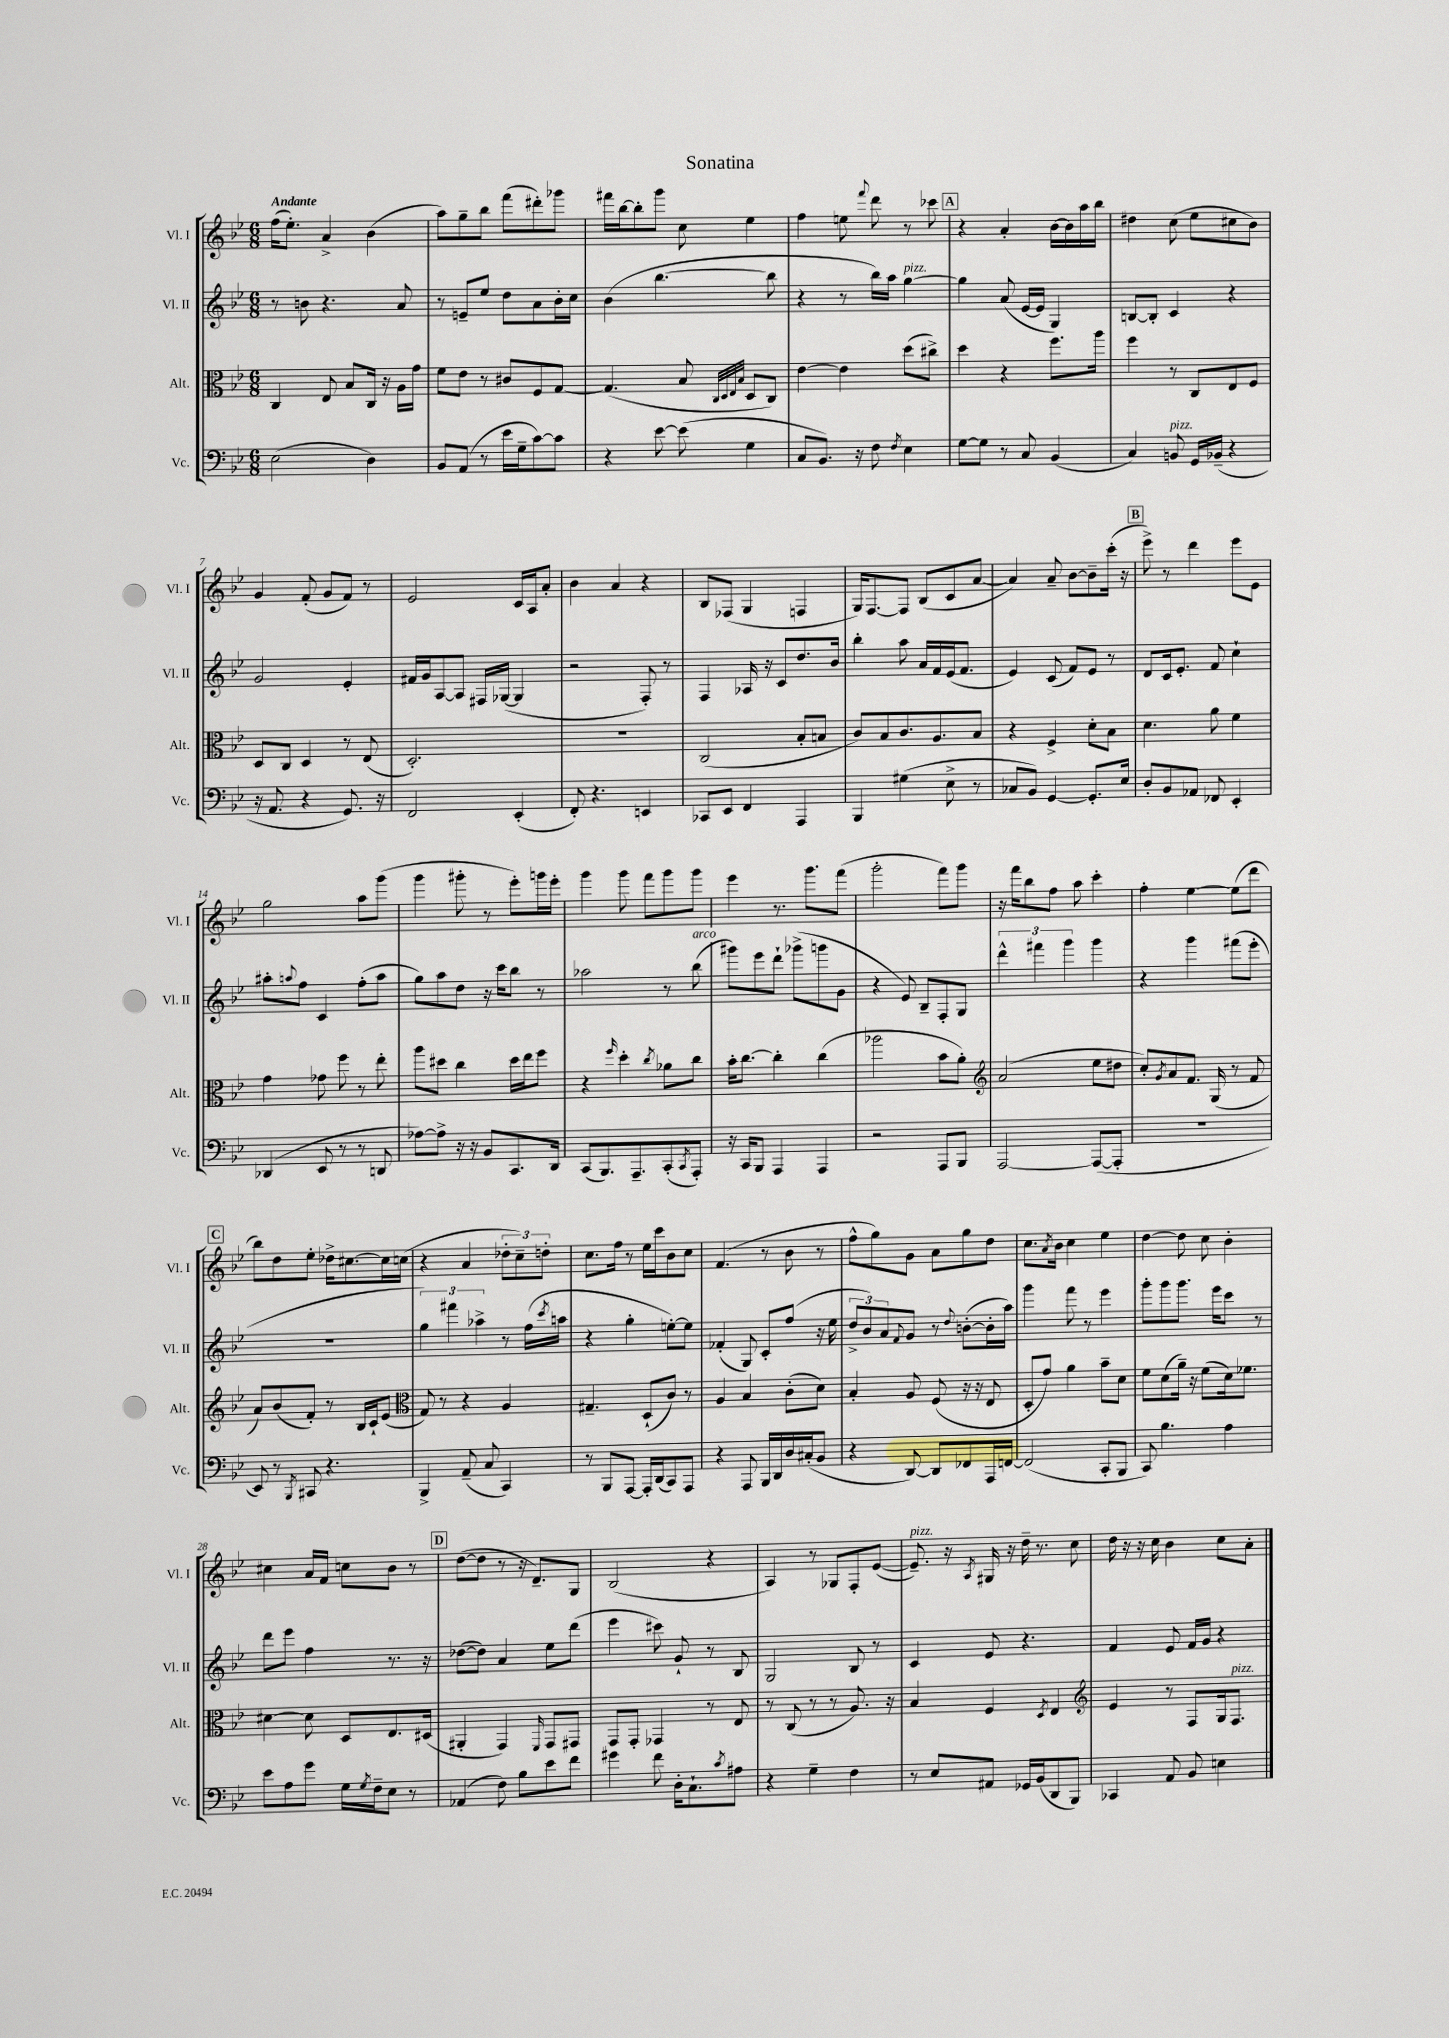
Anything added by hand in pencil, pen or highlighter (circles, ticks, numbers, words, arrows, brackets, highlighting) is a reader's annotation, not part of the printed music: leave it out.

**kern	**kern	**kern	**kern
*staff4	*staff3	*staff2	*staff1
*clefF4	*clefC3	*clefG2	*clefG2
*k[b-e-]	*k[b-e-]	*k[b-e-]	*k[b-e-]
*M6/8	*M6/8	*M6/8	*M6/8
(2E-\	4C/	8r	(16ff\LK
.	.	.	8.ee-'\J)
.	.	8b\	.
.	8E-/	4.r	4a^/
.	8B-/L	.	.
4D\)	16C/Jk	.	(4b-\
.	16r	.	.
.	16A\LL	8a/	.
.	16g\JJ	.	.
=	=	=	=
8BB-/L	8f\L	8r	8aa\L)
(8AA/J	8e-\J	8e~/L	8gg~\
8r	8r	8ee-/J	8bb-\J
16e-\LL	8c#/L	8dd\L	(8fff\L
16G~\J	.	.	.
[8c\)	8F/	8a\	8ddd#'\)
8c\]J	[8G/J	16b-'\L	8ggg-\J
.	.	16cc\JJ	.
=	=	=	=
4r	(4.G/]	(4b-\	16fff#\LL
.	.	.	[16bb-\J
.	.	.	8bb-'\]
[8e-\	.	[4.bb-\	8ggg\J
(8e-\]	8B-/	.	8cc\
.	32qqC/LLL	.	.
.	32qqD/	.	.
.	32qqE-/	.	.
.	32qqB-/JJJ	.	.
4G\	8D/L	.	4ee-\
.	8C/J)	8bb-\]	.
=	=	=	=
8C/L	[4e-\	4r	4ff\
8.BB-/J)	.	.	.
.	4e-\]	8r	8ee\
16r	.	.	.
.	.	.	8qqfff/
8F\	.	16bb-\LL)	8ddd\
.	.	16aa\JJ	.
8qF/	.	.	.
4E-\	(8dd\L	[4gg\	8r
.	8cc#^\J)	.	8ccc-\
=	=	=	=
[8G\L	4dd\	4gg\]	4r
8G\]J	.	.	.
8r	4r	(8a/	4a'/
8C/	.	[16e-/LL	.
.	.	16e-/]JJ	.
(4BB-/	8.ff\L	4G/)	[16b-\LL
.	.	.	16b-\]
.	.	.	16aa\
.	16aa\Jk	.	16bb-\JJ
=	=	=	=
4C/)	4ff\	[8B/L	4dd#\
.	.	8B'/]J	.
8BB/	8r	4c/	(8cc\
16GG/LL	8C/L	.	8ee-\L
(16BB-~/JJ	.	.	.
4r	8E-/	4r	8cc#\
.	8F/J	.	8b-\J)
=	=	=	=
16r	8D/L	2g/	4g/
8.AA/	.	.	.
.	8C/J	.	.
4r	4D/	.	(8f'/
.	.	.	8g/L
8.GG/)	8r	4e-'/	8f/J)
.	(8E-/	.	8r
16r	.	.	.
=	=	=	=
2FF/	2.D'/)	16f#/LL	2e-/
.	.	16g/J	.
.	.	[8A/	.
.	.	8A/]J	.
.	.	16F#/LL	.
.	.	([16G-/JJ	.
(4EE-'/	.	4G-/]	16c/LL
.	.	.	16A/J
.	.	.	8a'/J
=	=	=	=
8FF'/)	2.r	2r	4b-\
4.r	.	.	.
.	.	.	4a/
4EE/	.	8F'/)	4r
.	.	8r	.
=	=	=	=
8CC-/L	(2C/	4F/	8B-/L
8EE-/J	.	.	(8F-/J
4FF/	.	16A-/	4G/
.	.	16r	.
.	.	8c/L	.
4AAA/	8B-'/L	8.dd/	4F/
.	8B/J	.	.
.	.	16b-/Jk	.
=	=	=	=
4BBB-/	8c/L)	4bb-'\	16G/LK)
.	.	.	[8.F/
.	8B-/	.	.
(4G#\	8.c/	8aa\	8F/]J
.	.	16a/LL	(8B-/L
.	8.A/	16f/	.
8E-^\	.	(16e-/J	8c/
.	.	8.f/J	.
8r	8B-/J	.	[8a/J
=	=	=	=
8C-/L	4r	4e-/)	4a/])
8BB-/J)	.	.	.
[4GG/	4F^/	(8c/	8a~/
.	.	8f/L)	[8b-\L
8.GG'/]L	8d'\L	8e-/J	8b-~\]
.	8B-\J	8r	(16ccc'\Jk
16E-/Jk	.	.	16r
=	=	=	=
8D'/L	4.d\	8d/L	8eee-^\)
8BB-/	.	16c/k	8r
.	.	8.e-'/J	.
8AA-/J	.	.	4ddd\
8FF-/	8a\	8f/	.
4EE-'/	4f\	4cc`\	8eee-\L
.	.	.	8e-\J
=	=	=	=
(4DD-/	4g\	8aa#'\L	2gg\
.	.	8qqaa/	.
.	.	8ff\J	.
8EE-/	8g-\	4c/	.
8r	8ff\	.	.
8r	8r	(8ff'\L	8aa\L
8DD/	8ee-'\	8aa\J	(8ggg\J
=	=	=	=
[8A-\L)	8aa\L	8gg\L)	4ggg\
8A-^\]J	8dd#\J	8aa\	.
16r	4cc\	8dd\J	8ggg#'\
16r	.	.	.
8BB-/L	.	16r	8r
.	.	16ccc\LK	.
8.CC/	16dd#\LL	8bb-\J	8eee-'\L)
.	16ee-\J	.	.
.	8ff\J	8r	16ggg\L
16DD/Jk	.	.	16eee-'\JJ
=	=	=	=
(8CC/L	4r	2aa-\	4ggg\
8.BBB-/)	.	.	.
.	16qqff/	.	.
.	4dd'\	.	8ggg\
8.AAA~/	.	.	.
.	.	.	8fff\L
.	8qcc/	.	.
(8CC'/	8a-\L	8r	8ggg\
8qCC/	.	.	.
8AAA'/J)	8cc\J	(8bb-\	8ggg\J
=	=	=	=
16r	16b-'\LK	8ggg#\L)	4eee-\
16CC/LK	[8.cc\J	.	.
8BBB-/J	.	8eee-\	.
4AAA/	4cc'\]	8ddd`\J	8.r
.	.	(8ggg-^\L	.
.	.	.	8.ggg\L
4AAA/	(4cc\	8ggg\	.
.	.	8g\J	(8fff\J
=	=	=	=
2r	2aa-\	4r	2ggg'\
.	.	8e-/)	.
.	.	8B-~/L	.
8AAA/L	8b-\L	8F'/	8fff\L)
8BBB-/J	8a'\J)	8G/J	8ggg\J
=	=	=	=
*	*clefG2	*	*
[2AAA/	(2a/	6ddd^^\	16r
.	.	.	16fff\LK
.	.	.	8bb-\
.	.	6fff#\	.
.	.	.	8ff\J
.	.	6ggg\	.
.	.	.	8aa\
(8AAA/_L	8ee-\L	4ggg\	4ccc'\
8AAA'/]J	8dd#\J	.	.
=	=	=	=
2.r	8cc'/L)	4r	4ff'\
.	8qg/	.	.
.	8a/	.	.
.	8.f/J	4ggg\	[4ee-\
.	(16G/	.	.
.	8r	(8fff#\L	(8ee-\]L
.	8f/	8eee-'\J	8ddd\J
=	=	=	=
8EE-/)	8a/L)	2.r	8bb-\L)
8r	(8b-/	.	8dd\
8qBBB-/	.	.	.
8CC#/	8f'/J)	.	8ee-'\J
4.r	8r	.	16dd-^\LK
.	.	.	[8.cc#\
.	16B-/LL	.	.
.	16c`/J	.	.
.	(8e-/J	.	16cc#\]L
.	.	.	(16cc\JJ
=	=	=	=
*	*clefC3	*	*
4BBB-^/	8G/)	6gg\)	4r
.	8r	.	.
.	.	6fff#\	.
(8AA~/	4r	.	4a/
.	.	6aa-^\	.
8C/	.	.	.
4CC/)	4A/	8r	12dd-'\L
.	.	.	12cc~\)
.	.	(16ff\LL	.
.	.	.	12dd'\J
.	.	8qccc/	.
.	.	16aa\JJ	.
=	=	=	=
8r	4.G#~/	4r	8.cc\L
8BBB-/L	.	.	.
.	.	.	16ff\Jk
[8AAA/J	.	4gg'\	8r
16AAA'/]LL	(8D`/L	.	16ee-\LL
(16DD/J	.	.	16ccc\J
8CC/)	8c/J)	[8ee'\L)	8b-\
8AAA/J	8r	8ee\]J	8cc\J
=	=	=	=
4r	4A/	(4f-'/	(4.f/
8AAA/	4B-/	8G/)	.
16BBB-/LL	.	8c'/L	8r
16DD/	.	.	.
16D/	(8c'\L	(8ff/J	8b-\
(16C#'/J	.	.	.
8BB-/J	8d\J)	16r	8r
.	.	16ee-\	.
=	=	=	=
4r	4B-'/	12dd^/L	8ff^^\L
.	.	12b-/)	.
.	.	.	8gg\)
.	.	12a/	.
.	.	8qqf/	.
[8DD/)	8A/	8g/J	8g\J
8DD/]L	(8F/	8r	8a\L
.	.	8qqdd/	.
8FF-/	16r	([8b'\L	8gg\
.	16r	.	.
16AAA/L	8E-/	16b'\]L	8dd\J
[16FF/JJ	.	16aa\JJ)	.
=	=	=	=
(2FF/]	8D'/L	4ggg\	8.cc\L
.	8g/J)	.	.
.	.	.	8qa/
.	.	.	16b-\Jk
.	4a\	8fff\	4cc\
.	.	8r	.
8CC'/L	8b-~\L	4eee-\	4ee-\
8BBB-/J	8d\J	.	.
=	=	=	=
8CC/)	8f\L	8ggg'\L	[4dd\
4.B-\	(8d\	8ggg\	.
.	16a~\Jk)	8.ggg\J	8dd\]
.	16r	.	.
.	(8f\L	.	8cc\
.	.	16eee-\LK	.
4A\	16d\k)	8ccc\J	4b-'\
.	8.f-\J	.	.
.	.	8r	.
=	=	=	=
8e-\L	[4d#\	8ddd\L	4cc#\
8A\	.	8eee-\J	.
8g\J	8d#\]	4ff\	16a/LL
.	.	.	16f/JJ
16G\LL	8D/L	.	8cc\L
8qG/	.	.	.
16F~\J	.	.	.
8E-\J	8.E-/	8.r	8b-\J
8r	.	.	8r
.	(16D#/Jk	16r	.
=	=	=	=
(4AA-/	4AA#'/	([8dd-\L	([8dd\L
.	.	8dd-\]J)	8dd\]J
8F\)	4GG/)	4a/	8r
8B-\L	.	.	16r
.	.	.	8.d~/L)
.	16qqFF/	.	.
8e-\	8GG/L	8ee-\L	.
8f\J	8GG#/J	(8ddd\J	8G/J
=	=	=	=
4g#\	8GG/L	4eee-\	(2B-/
.	8GG'/J	.	.
8f\	4GG-/	8ccc#\)	.
16D'\LK	.	8g`/	.
8.C`\	.	.	.
.	8r	8r	4r
8qc/	.	.	.
8A#\J	8E-/	8B-/	.
=	=	=	=
4r	8r	2G/	4A/)
.	(8C/	.	.
4G~\	8r	.	8r
.	8r	.	8G-/L
4F\	8.A/)	8B-/	8F'/
.	.	8r	([8e-/J
.	16r	.	.
=	=	=	=
8r	4B-/	4c/	8.e-~/])
8E-/L	.	.	.
.	.	.	16r
.	.	.	8qA/
8AA#/J	4F/	8e-/	16G#/
.	.	.	16r
16GG-/LL	.	4.r	16dd~\
(16BB-/J	.	.	8.r
.	8qD/	.	.
8DD/	4E-/	.	.
8BBB-/J)	.	.	8cc\
=	=	=	=
*	*clefG2	*	*
4CC-/	4e-/	4f/	16dd\
.	.	.	16r
.	.	.	16r
.	.	.	16cc\
8AA/	8r	8e-/	4b-\
8BB-/	8F/L	16f/LL	.
.	.	16g/JJ	.
4E\	16G/k	4r	8cc\L
.	8.F/J	.	.
.	.	.	8a'\J
==	==	==	==
*-	*-	*-	*-
